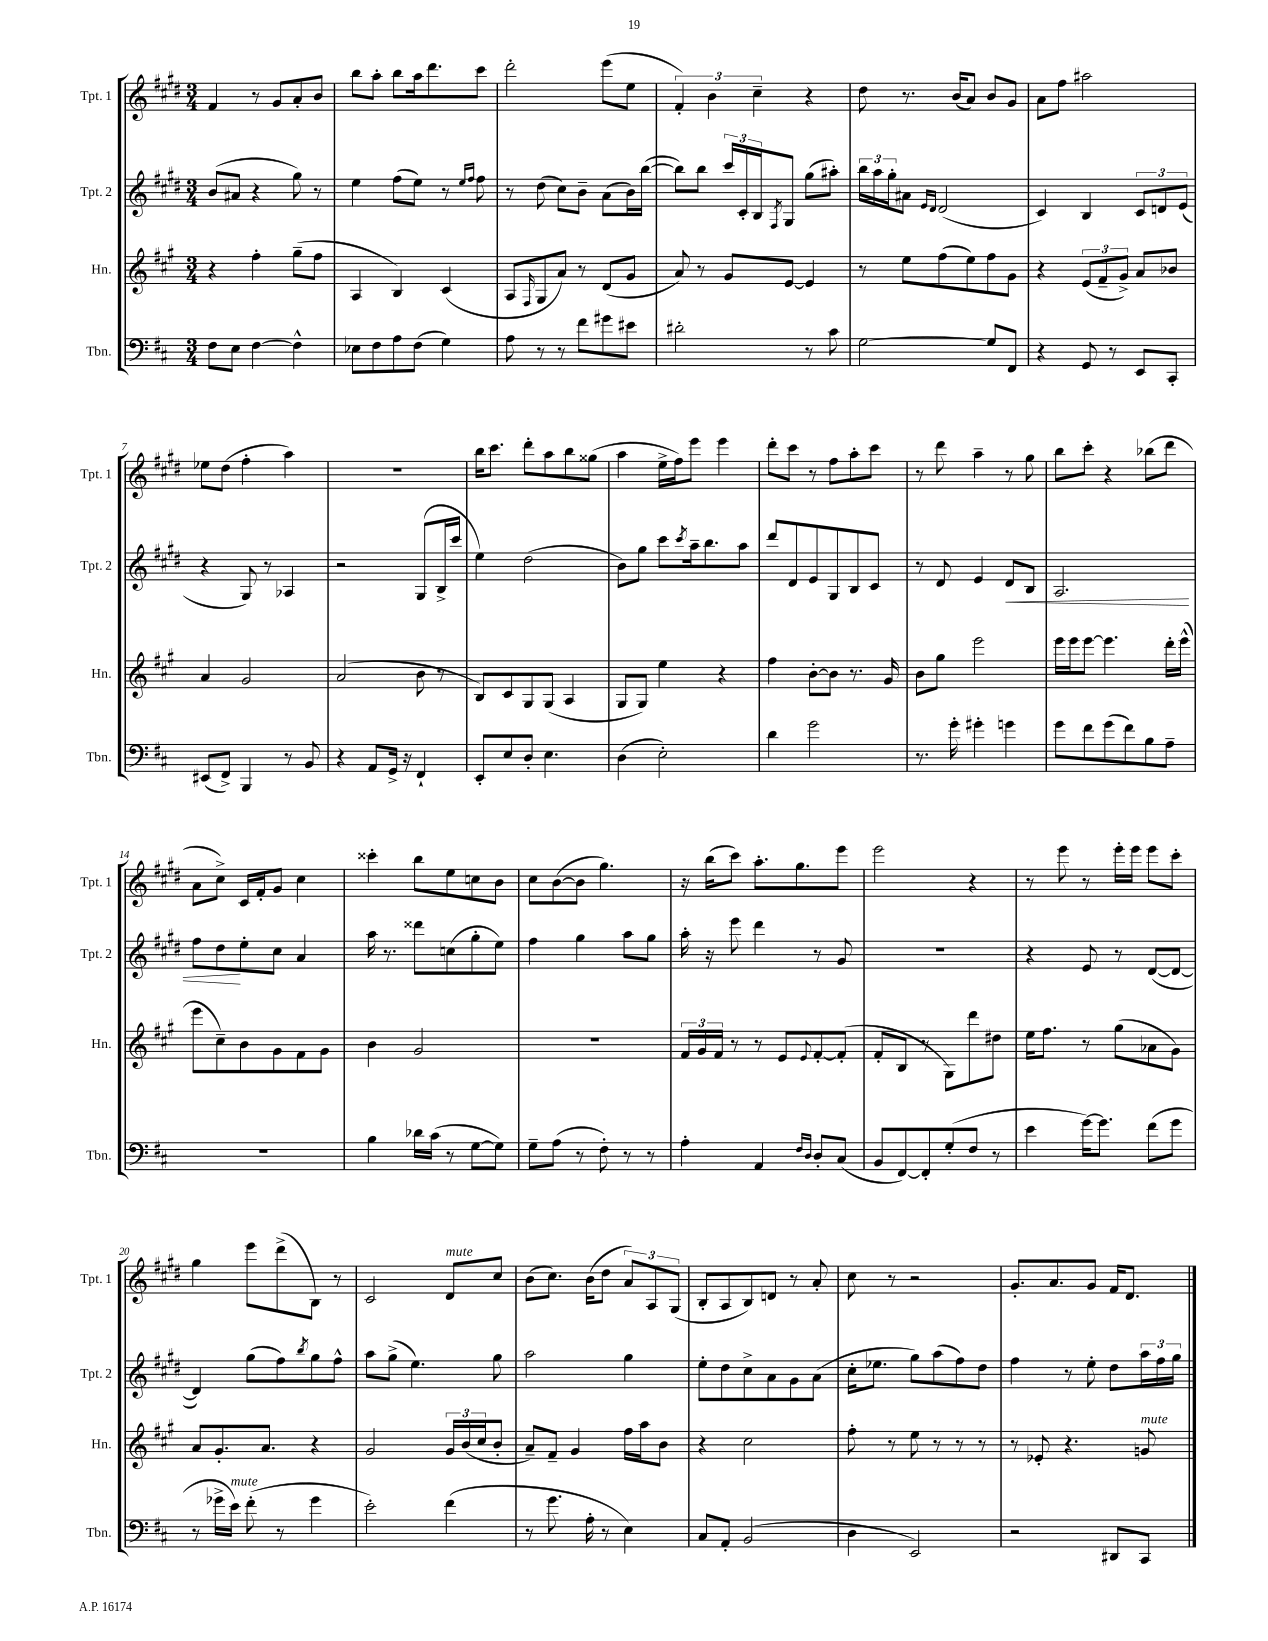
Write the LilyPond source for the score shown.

<<
\new StaffGroup <<
\new Staff = "s0" \with { instrumentName = "Tpt. 1" shortInstrumentName = "Tpt. 1" } {
    \clef treble \key e \major \numericTimeSignature \time 3/4
    fis'4 r8 gis'8 a'8-. b'8 |
    b''8 a''8-. b''8 a''16 dis'''8. cis'''8 |
    dis'''2-. e'''8( e''8 |
    \tuplet 3/2 { fis'4-.) b'4 cis''4-- } r4 |
    dis''8 r8. b'16( a'8) b'8 gis'8 |
    a'8 fis''8 ais''2 |
    ees''8 dis''8( fis''4-. a''4) |
    R2. |
    b''16 cis'''8. dis'''8-. a''8 b''8 gisis''8( |
    a''4 e''16-> fis''16) e'''8 e'''4 |
    dis'''8-. cis'''8 r8 fis''8 a''8-. cis'''8 |
    r8 dis'''8 a''4-- r8 gis''8 |
    b''8 cis'''8-. r4 bes''8( dis'''8 |
    a'8 cis''8->) cis'16 fis'16-. gis'8 cis''4 |
    cisis'''4-. b''8 e''8 c''8 b'8 |
    cis''8 b'8~( b'8 gis''4.) |
    r16 b''16( cis'''8) a''8.-. gis''8. e'''8 |
    e'''2 r4 |
    r8 e'''8 r8 e'''16-. e'''16 e'''8 cis'''8-. |
    gis''4 e'''8 dis'''8->( b8) r8 |
    cis'2 dis'8^\markup { \italic "mute" } cis''8 |
    b'8( cis''8.) b'16( dis''8 \tuplet 3/2 { a'8) a8 gis8( } |
    b8-. a8 b8) d'8 r8 a'8-. |
    cis''8 r8 r2 |
    gis'8.-. a'8. gis'8 fis'16 dis'8. \bar "|." |
}
\new Staff = "s1" \with { instrumentName = "Tpt. 2" shortInstrumentName = "Tpt. 2" } {
    \clef treble \key e \major \numericTimeSignature \time 3/4
    b'8( ais'8 r4 gis''8) r8 |
    e''4 fis''8( e''8) r8 \grace { e''16 fis''16 } fis''8 |
    r8 dis''8( cis''8) b'8-- a'8( b'16) b''16~( |
    b''8) b''8 \tuplet 3/2 { cis'''16 cis'16-. b16 } \acciaccatura { fis8 } gis8 gis''8( ais''8-.) |
    \tuplet 3/2 { b''16 a''16 gis''16-. } ais'8 \grace { e'16 dis'16 } dis'2( |
    cis'4) b4 \tuplet 3/2 { cis'8 d'8 e'8( } |
    r4 gis8) r8 aes4 |
    r2 gis8( b16-> cis'''16 |
    e''4) dis''2( |
    b'8) gis''8 cis'''8 \acciaccatura { cis'''8 } a''16-- b''8. a''8 |
    dis'''8 dis'8 e'8 gis8 b8 cis'8 |
    r8 dis'8 e'4 dis'8\< b8 |
    a2. |
    fis''8 dis''8\! e''8-. cis''8 a'4 |
    a''16 r8. disis'''8 c''8( gis''8-. e''8) |
    fis''4 gis''4 a''8 gis''8 |
    a''16-. r16 e'''8 dis'''4 r8 gis'8 |
    R2. |
    r4 e'8 r8 dis'8~( dis'8~ |
    dis'4) gis''8( fis''8) \acciaccatura { b''8 } gis''8 fis''8-^ |
    a''8 gis''8->( e''4.) gis''8 |
    a''2 gis''4 |
    e''8-. dis''8 cis''8-> a'8 gis'8 a'8( |
    cis''16-. ees''8. gis''8) a''8( fis''8) dis''8 |
    fis''4 r8 e''8-. dis''8 \tuplet 3/2 { a''16 fis''16 gis''16 } \bar "|." |
}
\new Staff = "s2" \with { instrumentName = "Hn." shortInstrumentName = "Hn." } {
    \clef treble \key a \major \numericTimeSignature \time 3/4
    r4 fis''4-. gis''8--( fis''8 |
    a4 b4) cis'4( |
    a8 \grace { fis16 } gis8 a'8) r8 d'8( gis'8 |
    a'8) r8 gis'8 e'8~ e'4 |
    r8 e''8 fis''8( e''8) fis''8 gis'8 |
    r4 \tuplet 3/2 { e'8( fis'8-- gis'8->) } a'8 bes'8 |
    a'4 gis'2 |
    a'2( b'8 r8 |
    b8) cis'8 gis8 gis8( a4 |
    gis8 gis8) e''4 r4 |
    fis''4 b'8~-. b'8 r8. gis'16 |
    b'8 gis''8 e'''2 |
    e'''16 e'''16 e'''8~ e'''4. d'''16-. e'''16-^( |
    e'''8 cis''8--) b'8 gis'8 fis'8 gis'8 |
    b'4 gis'2 |
    R2. |
    \tuplet 3/2 { fis'16 gis'16 fis'16 } r8 r8 e'8 \appoggiatura { e'8 } fis'8~-. fis'8-.( |
    fis'8-. b8 r8 gis8) d'''8 dis''8 |
    e''16 fis''8. r8 gis''8( aes'8 gis'8) |
    a'8 gis'8.-. a'8. r4 |
    gis'2 \tuplet 3/2 { gis'16 b'16( cis''16 } b'8-. |
    a'8--) fis'8-- gis'4 fis''16 a''16 b'8 |
    r4 cis''2 |
    fis''8-. r8 e''8 r8 r8 r8 |
    r8 ees'8-. r4. g'8^\markup { \italic "mute" } \bar "|." |
}
\new Staff = "s3" \with { instrumentName = "Tbn." shortInstrumentName = "Tbn." } {
    \clef bass \key d \major \numericTimeSignature \time 3/4
    fis8 e8 fis4~ fis4-^ |
    ees8 fis8 a8 fis8( g4) |
    a8 r8 r8 fis'8 gis'8 eis'8 |
    dis'2-. r8 cis'8 |
    g2~ g8 fis,8 |
    r4 g,8 r8 e,8 cis,8-. |
    eis,8( fis,8->) b,,4 r8 b,8 |
    r4 a,8 g,16-> r16 fis,4-! |
    e,8-. e8 d8-. e4. |
    d4( e2-.) |
    d'4 g'2 |
    r8. g'16-. gis'4-. g'4 |
    g'8 fis'8 g'8( fis'8) b8 a8-- |
    R2. |
    b4 des'16 cis'16( r8 g8~ g8) |
    g8-- a8( r8 fis8-.) r8 r8 |
    a4-. a,4 \grace { fis16 d16 } d8-. cis8( |
    b,8 fis,8~) fis,8-. g8-.( fis8 r8 |
    e'4 g'16~) g'8. fis'8( g'8 |
    r8 ges'16-> e'16^\markup { \italic "mute" }) fis'8-.( r8 ges'4 |
    e'2-.) fis'4( |
    r8 g'8. a16-. r8 e4) |
    cis8 a,8-. b,2( |
    d4 e,2) |
    r2 dis,8 cis,8 \bar "|." |
}
>>
>>
